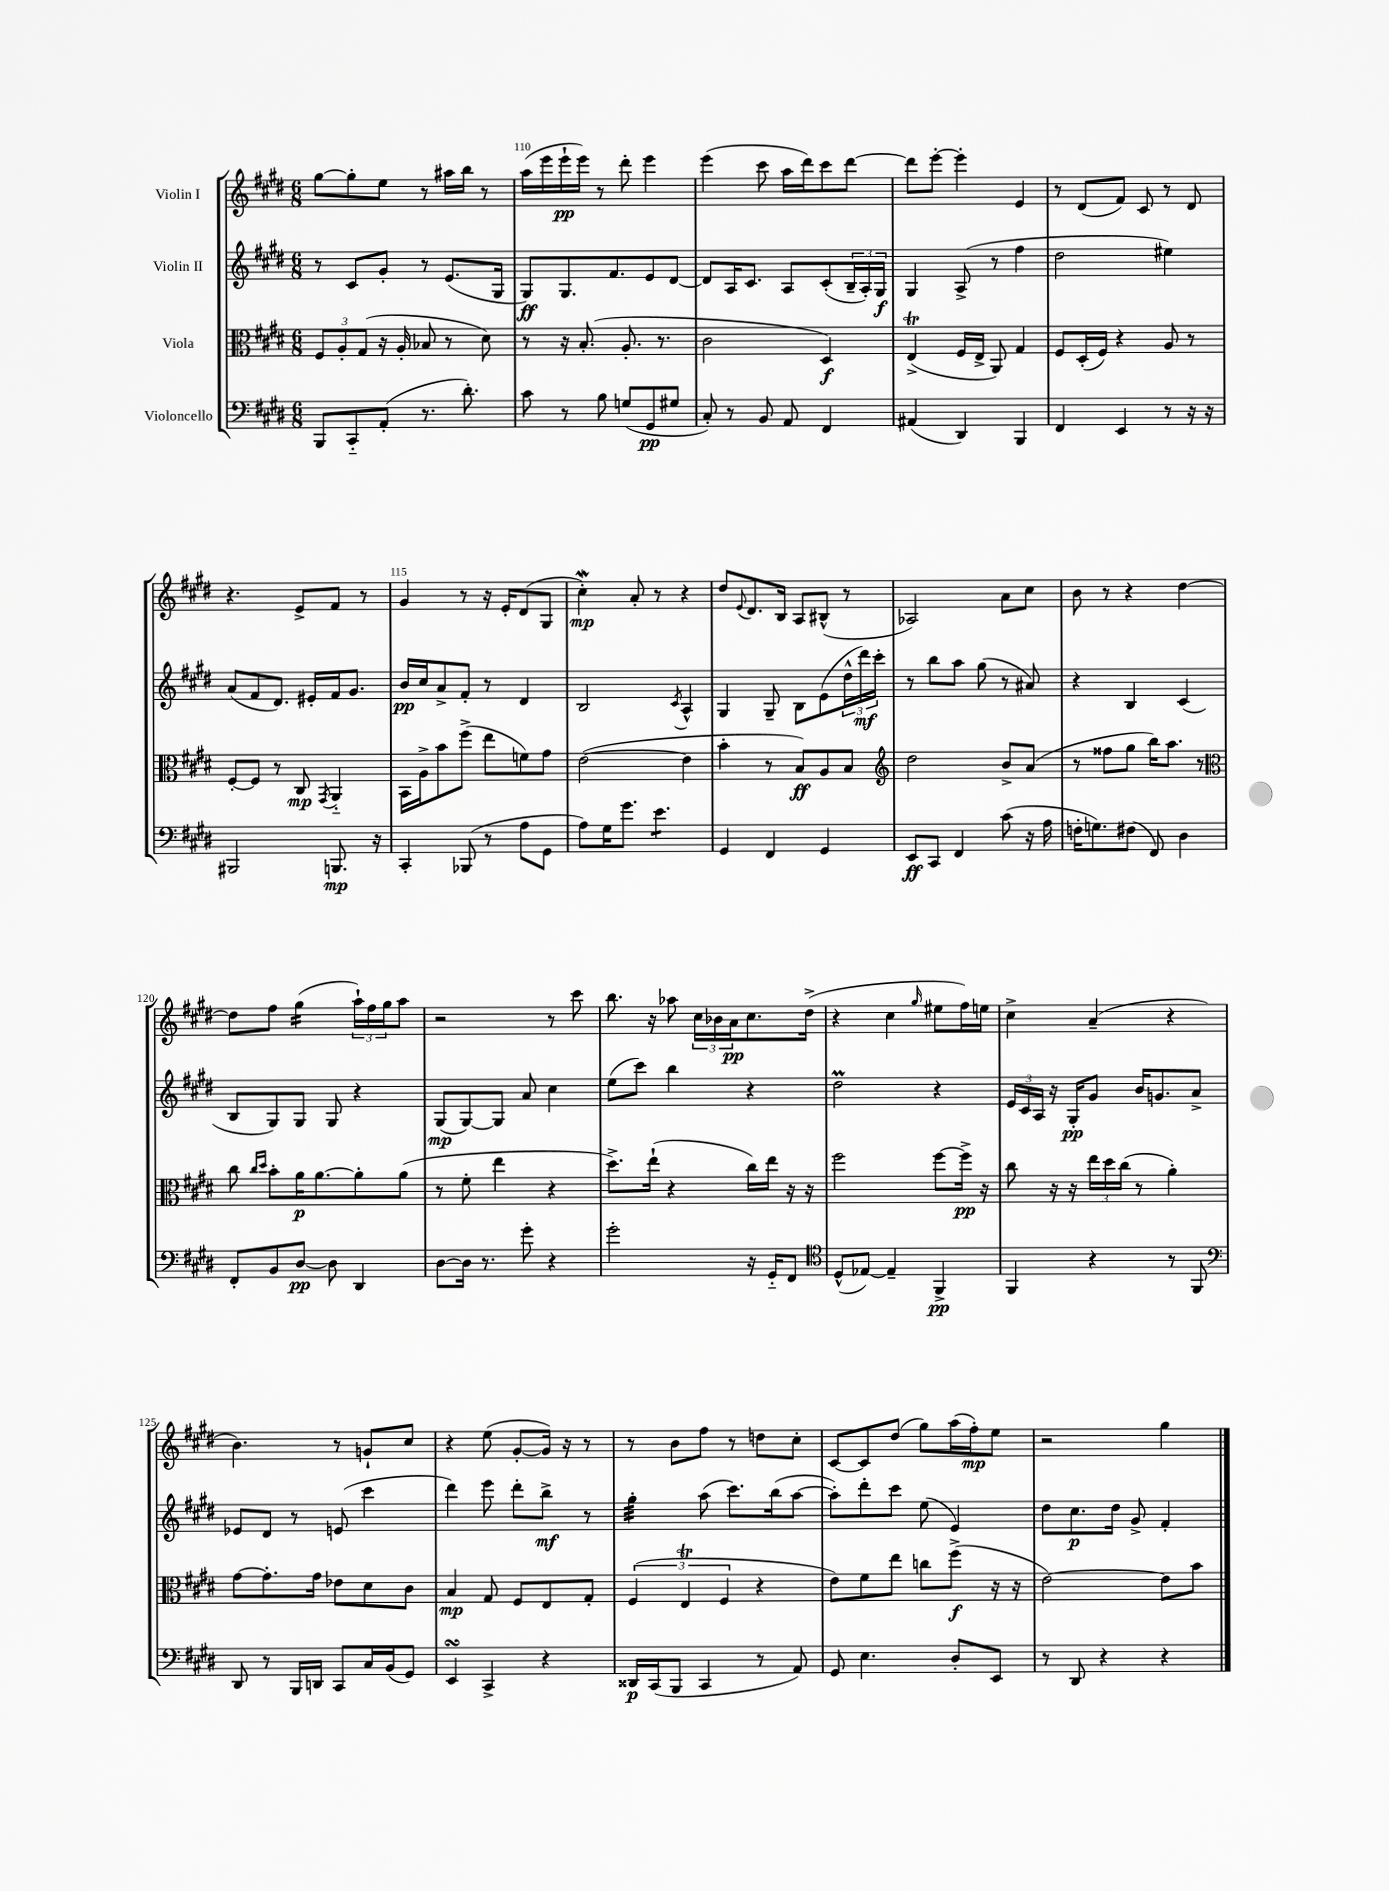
<<
\new StaffGroup <<
\new Staff = "s0" \with { instrumentName = "Violin I" } {
    \clef treble \key e \major \numericTimeSignature \time 6/8
    gis''8~ gis''8-. e''8 r8 ais''16 b''16 r8 |
    a''16( e'''16 e'''16-!\pp e'''16) r8 dis'''8-. e'''4 |
    e'''4( cis'''8 a''16 dis'''16) cis'''8 dis'''8~ |
    dis'''8 e'''8~-. e'''4-. e'4 |
    r8 dis'8( fis'8) cis'8 r8 dis'8 |
    r4. e'8-> fis'8 r8 |
    gis'4 r8 r16 e'16-. dis'8( gis8 |
    cis''4-.\mordent\mp) a'8-. r8 r4 |
    dis''8 \appoggiatura { e'8 } dis'8. b16 a8 bis8-^( r8 |
    aes2) a'8 cis''8 |
    b'8 r8 r4 dis''4~ |
    dis''8 fis''8 gis''4:16( \tuplet 3/2 { a''16-!) fis''16 gis''16 } a''8 |
    r2 r8 cis'''8 |
    b''8. r16 aes''8 \tuplet 3/2 { cis''16 bes'16 a'16\pp } cis''8. dis''16->( |
    r4 cis''4 \grace { gis''16 } eis''8 fis''16) e''16 |
    cis''4-> a'4--( r4 |
    b'4.) r8 g'8-! cis''8 |
    r4 e''8( gis'8~-. gis'16) r16 r8 |
    r8 b'8 fis''8 r8 d''8 cis''8-. |
    cis'8~ cis'8 dis''8( gis''8) a''16( fis''16-.\mp) e''8 |
    r2 gis''4 \bar "|." |
}
\new Staff = "s1" \with { instrumentName = "Violin II" } {
    \clef treble \key e \major \numericTimeSignature \time 6/8
    r8 cis'8 gis'8-. r8 e'8.( gis16 |
    gis8\ff) gis8. fis'8. e'8 dis'8~ |
    dis'8 a16 cis'8. a8 cis'8-.( \tuplet 3/2 { b16-- a16-.) gis16\f } |
    gis4 a8->( r8 fis''4 |
    dis''2 eis''4) |
    a'8( fis'8 dis'8.) eis'16-. fis'16 gis'8. |
    b'16\pp cis''16 a'8-> fis'8-. r8 dis'4 |
    b2 \acciaccatura { cis'8 } a4-^ |
    gis4 gis8-- b8 e'8( \tuplet 3/2 { dis''16-^ dis'''16\mf) cis'''16-. } |
    r8 b''8 a''8 gis''8( r8 ais'8) |
    r4 b4 cis'4( |
    b8 gis8) gis8 gis8 r4 |
    gis8\mp( gis8~) gis8 a'8 cis''4 |
    e''8( cis'''8) b''4 r4 |
    dis''2\prall r4 |
    \tuplet 3/2 { e'16 cis'16 a16 } r16 gis16-.\pp gis'8 b'16 g'8. a'8-> |
    ees'8 dis'8 r8 e'8( cis'''4 |
    dis'''4) e'''8 dis'''8-. b''8->\mf r8 |
    gis''4:32-. a''8( cis'''8.) b''16( a''8~ |
    a''8-.) dis'''8-. cis'''8 e''8( e'4) |
    dis''8 cis''8.\p dis''16 gis'8-> fis'4-. \bar "|." |
}
\new Staff = "s2" \with { instrumentName = "Viola" } {
    \clef alto \key e \major \numericTimeSignature \time 6/8
    \tuplet 3/2 { fis8 a8-. gis8( } r16 a16-. bes8 r8 dis'8) |
    r8 r16 b8.-.( a8.-. r8. |
    cis'2 dis4\f) |
    e4->\trill( fis16 e16-> a,8) gis4 |
    fis8 dis16-.( fis16) r4 a8 r8 |
    fis8~-. fis8 r8 cis8\mp \acciaccatura { gis,8 } a,4-_ |
    b,16 a16-> b'8 fis''8->( e''8 f'8) gis'8 |
    e'2~( e'4 |
    b'4-. r8 b8\ff) a8 b8 |
    \clef treble dis''2 b'8-> a'8( |
    r8 fisis''8 gis''8 b''16) a''8. r8 |
    \clef alto cis''8 \grace { cis''16 dis''16 } b'8-. a'16\p a'8.~ a'8-. a'8( |
    r8 fis'8-. e''4 r4 |
    dis''8.->) e''16-!( r4 cis''16) e''16 r16 r16 |
    fis''2 fis''8~ fis''16->\pp r16 |
    cis''8 r16 r16 \tuplet 3/2 { e''16 dis''16 cis''16( } r8 a'4-.) |
    gis'8~ gis'8.-. gis'16 ees'8 dis'8 cis'8 |
    b4\mp gis8 fis8 e8 gis8-. |
    \tuplet 3/2 { fis4( e4\trill fis4 } r4 |
    e'8) fis'8 e''8 c''8 fis''8->\f( r16 r16 |
    e'2~) e'8 b'8 \bar "|." |
}
\new Staff = "s3" \with { instrumentName = "Violoncello" } {
    \clef bass \key e \major \numericTimeSignature \time 6/8
    b,,8 cis,8-_ a,8-.( r8. dis'8.-.) |
    cis'8 r8 b8 g8( gis,8\pp gis8 |
    cis8-.) r8 b,8 a,8 fis,4 |
    ais,4( dis,4) b,,4 |
    fis,4 e,4 r8 r16 r16 |
    bis,,2 b,,8.\mp r16 |
    cis,4-. bes,,8( r8 a8 gis,8 |
    a8) gis16 gis'8. e'4.:8 |
    gis,4 fis,4 gis,4 |
    e,8\ff cis,8 fis,4 cis'8( r16 a16 |
    f16-. g8.) fis8( fis,8) dis4 |
    fis,8-. b,8 dis8~\pp dis8 dis,4 |
    dis8~ dis16 r8. gis'8-. r4 |
    gis'2-. r16 gis,16-_ fis,8 |
    \clef tenor dis8-^( ees8~) ees4-- fis,4->\pp |
    fis,4 r4 r8 fis,8 |
    \clef bass dis,8 r8 b,,16 d,16 cis,8 cis16 b,16( gis,8) |
    e,4\turn cis,4-> r4 |
    disis,16\p cis,16( b,,8 cis,4 r8 a,8) |
    gis,8 e4. dis8-. e,8 |
    r8 dis,8 r4 r4 \bar "|." |
}
>>
>>
\layout { \context { \Score currentBarNumber = #109 \override BarNumber.break-visibility = ##(#f #t #t) barNumberVisibility = #(every-nth-bar-number-visible 5) } }
